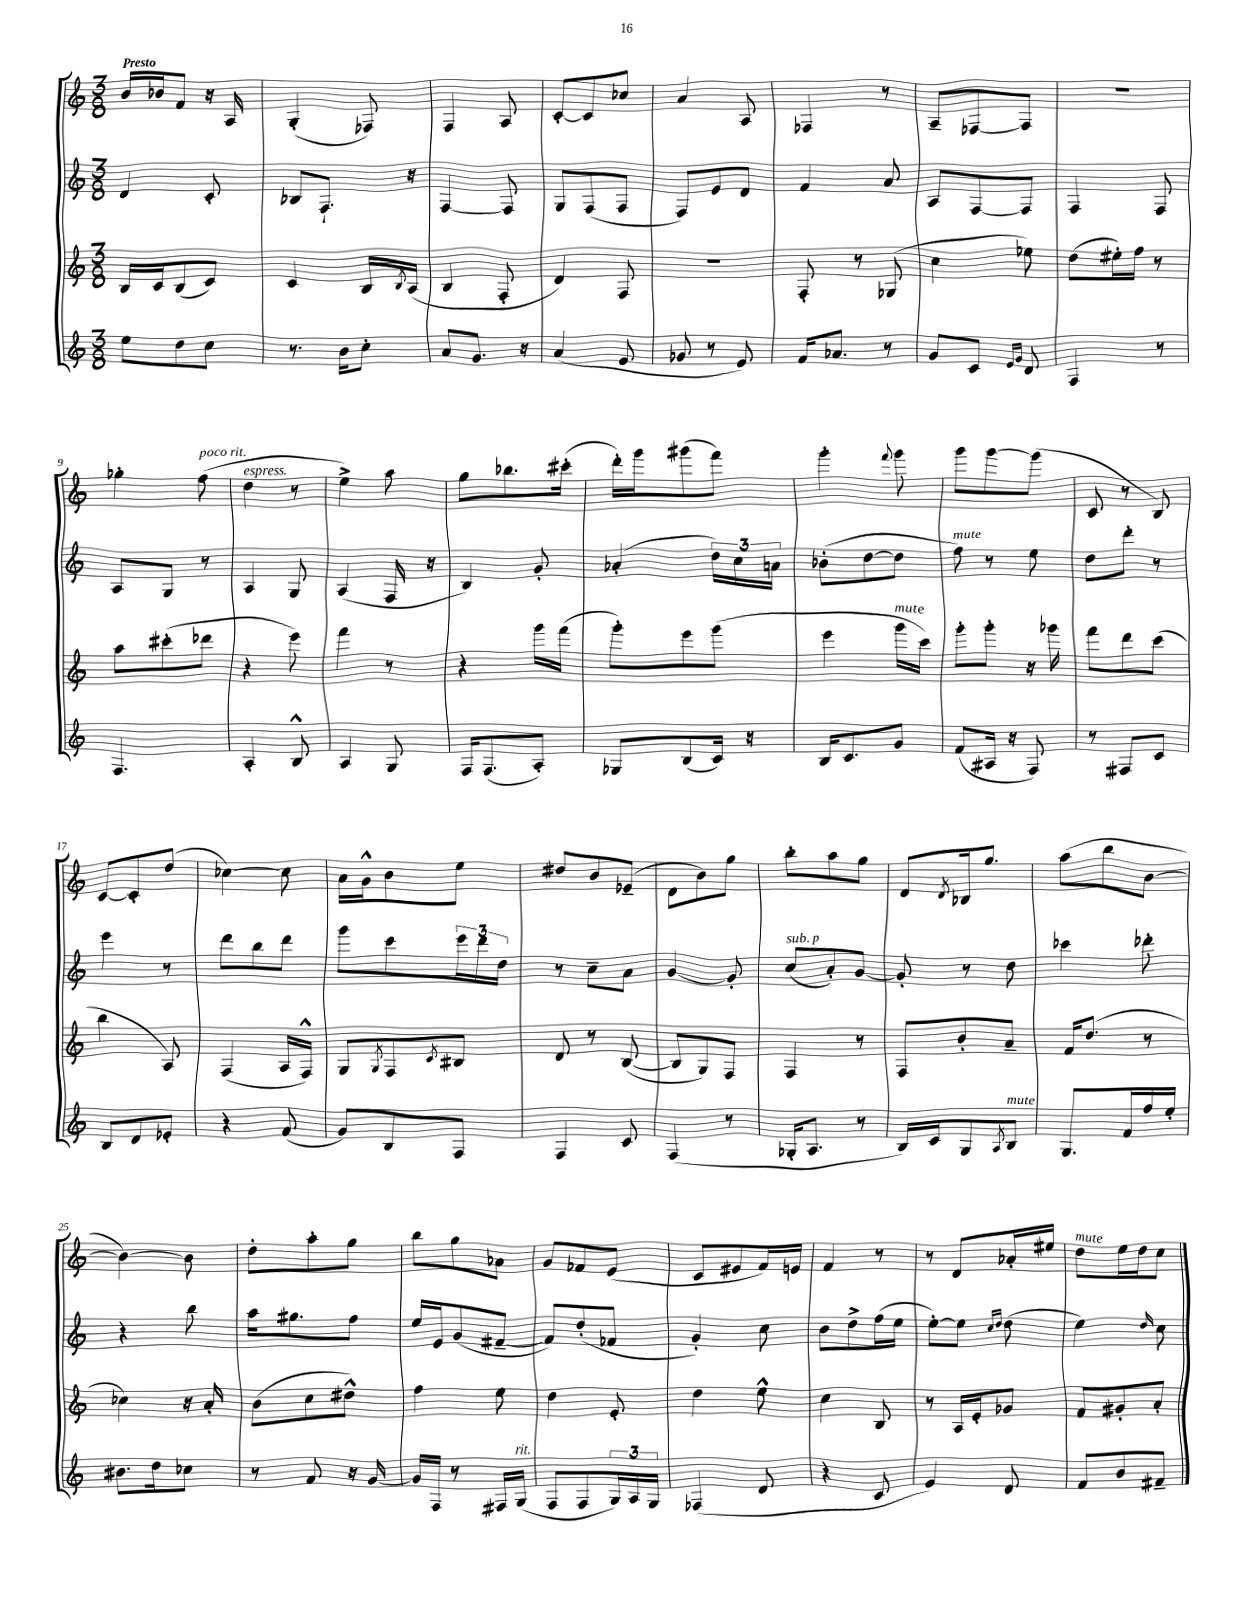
<<
\new StaffGroup <<
\new Staff = "s0" {
    \clef treble \key c \major \numericTimeSignature \time 3/8 \tempo "Presto"
    b'16 bes'16 f'8 r16 a16 |
    g4-.( fes8) |
    f4 a8 |
    c'8~-. c'8 ces''8 |
    a'4 a8 |
    fes4 r8 |
    a8-- fes8~ fes8 |
    R4. |
    ges''4-. f''8^\markup { \italic "poco rit." }( |
    d''4^\markup { \italic "espress." } r8 |
    e''4->) a''8 |
    g''8 bes''8. cis'''16-.( |
    d'''16-.) g'''16 gis'''8( f'''8) |
    g'''4-. \appoggiatura { f'''8 } g'''8 |
    g'''8 g'''8~ g'''8( |
    c'8 r8 b8) |
    c'8~ c'8-. d''8( |
    ces''4~) ces''8 |
    a'16 g'16-^ b'8 e''8 |
    dis''8 b'8 ees'8--( |
    d'8 b'8) g''8 |
    b''8-. a''8 g''8 |
    d'8 \acciaccatura { d'8 } bes16 g''8. |
    a''8( b''8 b'8~ |
    b'4~) b'8 |
    d''8-. a''8-. g''8 |
    b''8 g''8 aes'8 |
    g'8 fes'8 e'8( |
    c'8 eis'8 f'16) e'16 |
    f'4 r8 |
    r8 d'8 aes'16-. eis''16 |
    d''8^\markup { \italic "mute" } e''16 d''16 c''8 \bar "|." |
}
\new Staff = "s1" {
    \clef treble \key c \major \numericTimeSignature \time 3/8
    d'4 c'8-. |
    bes8 f8.-! r16 |
    f4~ f8 |
    g8 f8( f8 |
    f8) e'8 d'8 |
    f'4 a'8 |
    a8 f8~ f8 |
    f4 f8 |
    a8 g8 r8 |
    a4 g8 |
    a4( f16 r16 |
    b4) g'8-. |
    aes'4-.( \tuplet 3/2 { d''16) c''16 a'16 } |
    bes'8-.( d''8~ d''8 |
    f''8^\markup { \italic "mute" }) r8 e''8 |
    d''8 d'''8-. r8 |
    e'''4 r8 |
    d'''8 b''8 d'''8 |
    g'''8 c'''8 \tuplet 3/2 { e'''16 d'''16 d''16 } |
    r8 c''8-- a'8 |
    g'4~ g'8-. |
    c''8^\markup { \italic "sub. p" }( a'8-.) g'8~ |
    g'8-. r8 d''8 |
    ces'''4 des'''8-. |
    r4 b''8 |
    a''16 gis''8. f''8 |
    e''16 e'16 g'8( fis'8~-- |
    fis'8) d''8-.( fes'8 |
    g'4-.) c''8 |
    b'8 d''8-> f''16( e''16 |
    e''8~-.) e''8 \grace { c''16 d''16 } d''8( |
    e''4) \grace { d''16 } c''8 \bar "|." |
}
\new Staff = "s2" {
    \clef treble \key c \major \numericTimeSignature \time 3/8
    b16 c'16 b8( c'8) |
    c'4 b16 \acciaccatura { b8 } a16( |
    b4 f8-. |
    d'4) f8 |
    R4. |
    f8-. r8 ges8( |
    c''4 ees''8) |
    d''8( eis''16-.) f''16 r8 |
    a''8 cis'''8-.( des'''8 |
    r4 e'''8) |
    f'''4 r8 |
    r4 g'''16 f'''16( |
    g'''8-.) e'''8 g'''8( |
    e'''4 g'''16^\markup { \italic "mute" } c'''16) |
    g'''8-. g'''8-. r16 ges'''16 |
    f'''8 d'''8 c'''8( |
    b''4 a8) |
    f4( a16 f16-^) |
    g8 \acciaccatura { g8 } f8 \acciaccatura { c'8 } bis8 |
    d'8 r8 b8~( |
    b8 g8) f8 |
    f4 r8 |
    f8 b'8-. a'8-- |
    f'16 d''8.( r8 |
    ces''4) r16 a'16-. |
    b'8( c''8 dis''8-^) |
    f''4 e''8 |
    d''4 e'8-. |
    d''4 e''8-^ |
    c''4 b8 |
    r8 a16 e'16-. ges'8 |
    f'8 gis'8-. a'8-. \bar "|." |
}
\new Staff = "s3" {
    \clef treble \key c \major \numericTimeSignature \time 3/8
    e''8 d''8 c''8 |
    r8. b'16 c''8-. |
    a'8 g'8. r16 |
    a'4( e'8 |
    ges'8 r8 e'8) |
    f'16 aes'8. r8 |
    g'8 c'8 \grace { e'16 g'16 } d'8 |
    f4 r8 |
    f4. |
    a4-. b8-^ |
    a4 g8 |
    f16 f8.( a8-.) |
    ges8 b8( c'16) r16 |
    b16 c'8. g'8 |
    f'8( ais16 r16 f8) |
    r8 fis8 c'8 |
    b8 d'8 ees'8-. |
    r4 f'8( |
    g'8) b8 f8 |
    f4 c'8 |
    f4( r8 |
    ges16-. a8. r8 |
    b16) c'16 g8 \acciaccatura { a8 } b8^\markup { \italic "mute" } |
    g8. f'16 f''16 e''16-. |
    bis'8. d''16 ces''8 |
    r8 f'8 r16 g'16~ |
    g'16 f16 r8 fis16 g16^\markup { \italic "rit." }( |
    f8 f8 \tuplet 3/2 { g16) a16 g16 } |
    fes4( d'8 |
    r4 c'8 |
    e'4) d'8 |
    f'8 b'8 fis'8-- \bar "|." |
}
>>
>>
